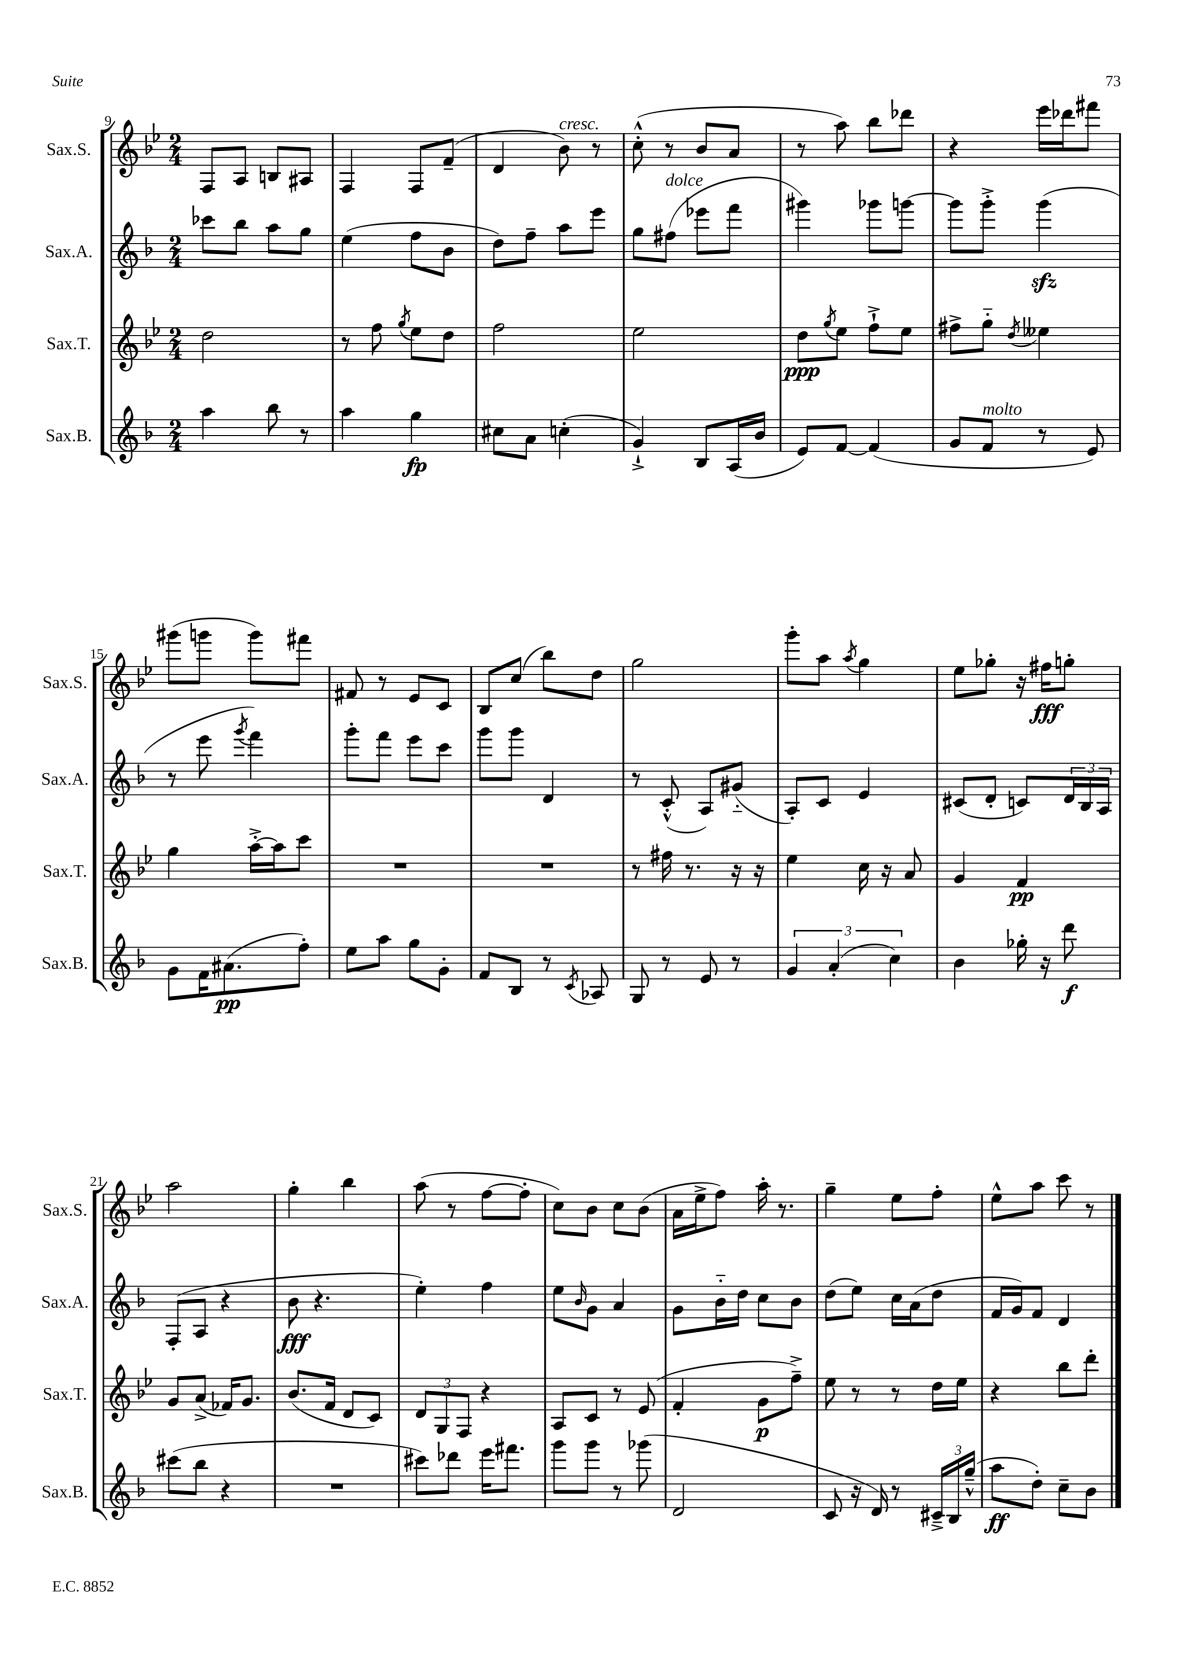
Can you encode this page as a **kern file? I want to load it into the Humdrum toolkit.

**kern	**dynam	**kern	**dynam	**kern	**dynam	**kern	**dynam
*part4	*part4	*part3	*part3	*part2	*part2	*part1	*part1
*staff4	*staff4	*staff3	*staff3	*staff2	*staff2	*staff1	*staff1
*I"Sax.B.	*	*I"Sax.T.	*	*I"Sax.A.	*	*I"Sax.S.	*
*I'Sax.B.	*	*I'Sax.T.	*	*I'Sax.A.	*	*I'Sax.S.	*
*clefG2	*	*clefG2	*	*clefG2	*	*clefG2	*
*k[b-]	*	*k[b-e-]	*	*k[b-]	*	*k[b-e-]	*
*M2/4	*	*M2/4	*	*M2/4	*	*M2/4	*
=9	=9	=9	=9	=9	=9	=9	=9
4aa\	.	2dd\	.	8ccc-X\L	.	8F/L	.
.	.	.	.	8bb-\J	.	8A/J	.
8bb-\	.	.	.	8aa\L	.	8Bn/L	.
8r	.	.	.	8gg\J	.	8A#X/J	.
=10	=10	=10	=10	=10	=10	=10	=10
4aa\	.	8r	.	(4ee\	.	4F/	.
.	.	8ff\	.	.	.	.	.
.	.	8qgg/	.	.	.	.	.
4gg\	fp	8ee-\L	.	8ff\L	.	8F/L	.
.	.	8dd\J	.	8b-\J	.	(8f~/J	.
=11	=11	=11	=11	=11	=11	=11	=11
8cc#X\L	.	2ff\	.	8dd\L)	.	4d/	.
8a\J	.	.	.	8ff~\J	.	.	.
!	!	!	!	!	!	!LO:TX:a:i:t=cresc.	!
(4ccn'\	.	.	.	8aa\L	.	8b-\)	.
.	.	.	.	8eee\J	.	8r	.
=12	=12	=12	=12	=12	=12	=12	=12
4g`^/)	.	2ee-\	.	8gg\L	.	(8cc'^^\	.
!	!	!	!	!LO:TX:a:i:t=dolce	!	!	!
.	.	.	.	(8ff#X\J	.	8r	.
8B-/L	.	.	.	8eee-X\L	.	8b-/L	.
(16A/L	.	.	.	8fff\J	.	8a/J	.
16b-/JJ	.	.	.	.	.	.	.
=13	=13	=13	=13	=13	=13	=13	=13
8e/L)	.	8dd\L	ppp	4ggg#X\)	.	8r	.
.	.	8qgg/	.	.	.	.	.
[8f/J	.	8ee-\J	.	.	.	8aa\)	.
(4f/]	.	8ff`^\L	.	8ggg-X\L	.	8bb-\L	.
.	.	8ee-\J	.	[8gggn\J	.	8ddd-X\J	.
=14	=14	=14	=14	=14	=14	=14	=14
8g/L	.	8ff#X^\L	.	8ggg\L]	.	4r	.
!LO:TX:a:i:t=molto	!	!	!	!	!	!	!
8f/J	.	8gg\J	.	8ggg'^\J	.	.	.
.	.	8qdd/	.	.	.	.	.
8r	.	4ee--X\	.	(4gggzz\	.	16eee-\LL	.
.	.	.	.	.	.	16ddd-X\J	.
8e/)	.	.	.	.	.	8fff#X\J	.
!!LO:LB:g=z
=15	=15	=15	=15	=15	=15	=15	=15
8g\L	.	4gg\	.	8r	.	(8ggg#X\L	.
16f\K	.	.	.	8eee\	.	8gggn\J	.
(8.a#X\	pp	.	.	.	.	.	.
.	.	.	.	8qggg/	.	.	.
.	.	[16aa'^\LL	.	4fff\)	.	8ggg\L)	.
.	.	16aa\J]	.	.	.	.	.
8ff'\J)	.	8ccc\J	.	.	.	8fff#X\J	.
=16	=16	=16	=16	=16	=16	=16	=16
8ee\L	.	2r	.	8ggg'\L	.	8f#X/	.
8aa\J	.	.	.	8fff\J	.	8r	.
8gg\L	.	.	.	8eee\L	.	8e-/L	.
8g'\J	.	.	.	8ccc\J	.	8c/J	.
=17	=17	=17	=17	=17	=17	=17	=17
8f/L	.	2r	.	8ggg\L	.	8B-/L	.
8B-/J	.	.	.	8ggg\J	.	(8cc/J	.
8r	.	.	.	4d/	.	8bb-\L)	.
8qc/	.	.	.	.	.	.	.
8A-X/	.	.	.	.	.	8dd\J	.
=18	=18	=18	=18	=18	=18	=18	=18
8G/	.	8r	.	8r	.	2gg\	.
8r	.	16ff#X\	.	(8c'^^/	.	.	.
.	.	8.r	.	.	.	.	.
8e/	.	.	.	8A/L)	.	.	.
8r	.	16r	.	(8g#X/J	.	.	.
.	.	16r	.	.	.	.	.
=19	=19	=19	=19	=19	=19	=19	=19
6g/	.	4ee-\	.	8A'/L)	.	8ggg'\L	.
.	.	.	.	8c/J	.	8aa\J	.
(6a'/	.	.	.	.	.	.	.
.	.	.	.	.	.	8qaa/	.
.	.	16cc\	.	4e/	.	4gg\	.
.	.	16r	.	.	.	.	.
6cc\)	.	.	.	.	.	.	.
.	.	8a/	.	.	.	.	.
=20	=20	=20	=20	=20	=20	=20	=20
4b-\	.	4g/	.	(8c#X/L	.	8ee-\L	.
.	.	.	.	8d'/J	.	8gg-X'\J	.
16gg-X'\	.	4f/	pp	8cn/L)	.	16r	.
16r	.	.	.	.	.	16ff#X\KL	fff
8ddd\	f	.	.	24d/L	.	8ggn'\J	.
.	.	.	.	24B-/	.	.	.
.	.	.	.	24A/JJ	.	.	.
!!LO:LB:g=z
=21	=21	=21	=21	=21	=21	=21	=21
(8ccc#X\L	.	8g/L	.	(8F'/L	.	2aa\	.
8bb-\J	.	(8a^/J	.	8A/J	.	.	.
4r	.	16f-X/KL)	.	4r	.	.	.
.	.	8.g/J	.	.	.	.	.
=22	=22	=22	=22	=22	=22	=22	=22
2r	.	(8.b-/L	.	8b-\	fff	4gg'\	.
.	.	.	.	4.r	.	.	.
.	.	16f/Jk	.	.	.	.	.
.	.	8d/L	.	.	.	4bb-\	.
.	.	8c/J)	.	.	.	.	.
=23	=23	=23	=23	=23	=23	=23	=23
8ccc#X\L)	.	12d/L	.	4ee'\)	.	(8aa\	.
.	.	12G/	.	.	.	.	.
8ddd-X\J	.	.	.	.	.	8r	.
.	.	12F/J	.	.	.	.	.
16eee\KL	.	4r	.	4ff\	.	[8ff\L	.
8.fff#X\J	.	.	.	.	.	.	.
.	.	.	.	.	.	8ff'\J]	.
=24	=24	=24	=24	=24	=24	=24	=24
8ggg\L	.	8A/L	.	8ee\L	.	8cc\L)	.
.	.	.	.	16qqb-/	.	.	.
8ggg\J	.	8c/J	.	8g\J	.	8b-\J	.
8r	.	8r	.	4a/	.	8cc\L	.
(8ggg-X\	.	(8e-/	.	.	.	(8b-\J	.
=25	=25	=25	=25	=25	=25	=25	=25
2d/	.	4f'/	.	8g\L	.	16a\LL	.
.	.	.	.	.	.	16ee-^\J	.
.	.	.	.	16b-\L	.	8ff\J)	.
.	.	.	.	16dd\JJ	.	.	.
.	.	8g\L	p	8cc\L	.	16aa'\	.
.	.	.	.	.	.	8.r	.
.	.	8ff~^\J)	.	8b-\J	.	.	.
=26	=26	=26	=26	=26	=26	=26	=26
8c/	.	8ee-\	.	(8dd\L	.	4gg~\	.
16r	.	8r	.	8ee\J)	.	.	.
16d/)	.	.	.	.	.	.	.
8r	.	8r	.	16cc\LL	.	8ee-\L	.
.	.	.	.	(16a\J	.	.	.
24c#X~^/LL	.	16dd\LL	.	8dd\J	.	8ff'\J	.
24B-/	.	.	.	.	.	.	.
.	.	16ee-\JJ	.	.	.	.	.
(24gg~^^/JJ	.	.	.	.	.	.	.
=27	=27	=27	=27	=27	=27	=27	=27
8aa\L	ff	4r	.	16f/LL	.	8ee-^^\L	.
.	.	.	.	16g/J)	.	.	.
8dd'\J)	.	.	.	8f/J	.	8aa\J	.
8cc~\L	.	8bb-\L	.	4d/	.	8ccc\	.
8b-\J	.	8ddd'\J	.	.	.	8r	.
==	==	==	==	==	==	==	==
*-	*-	*-	*-	*-	*-	*-	*-
